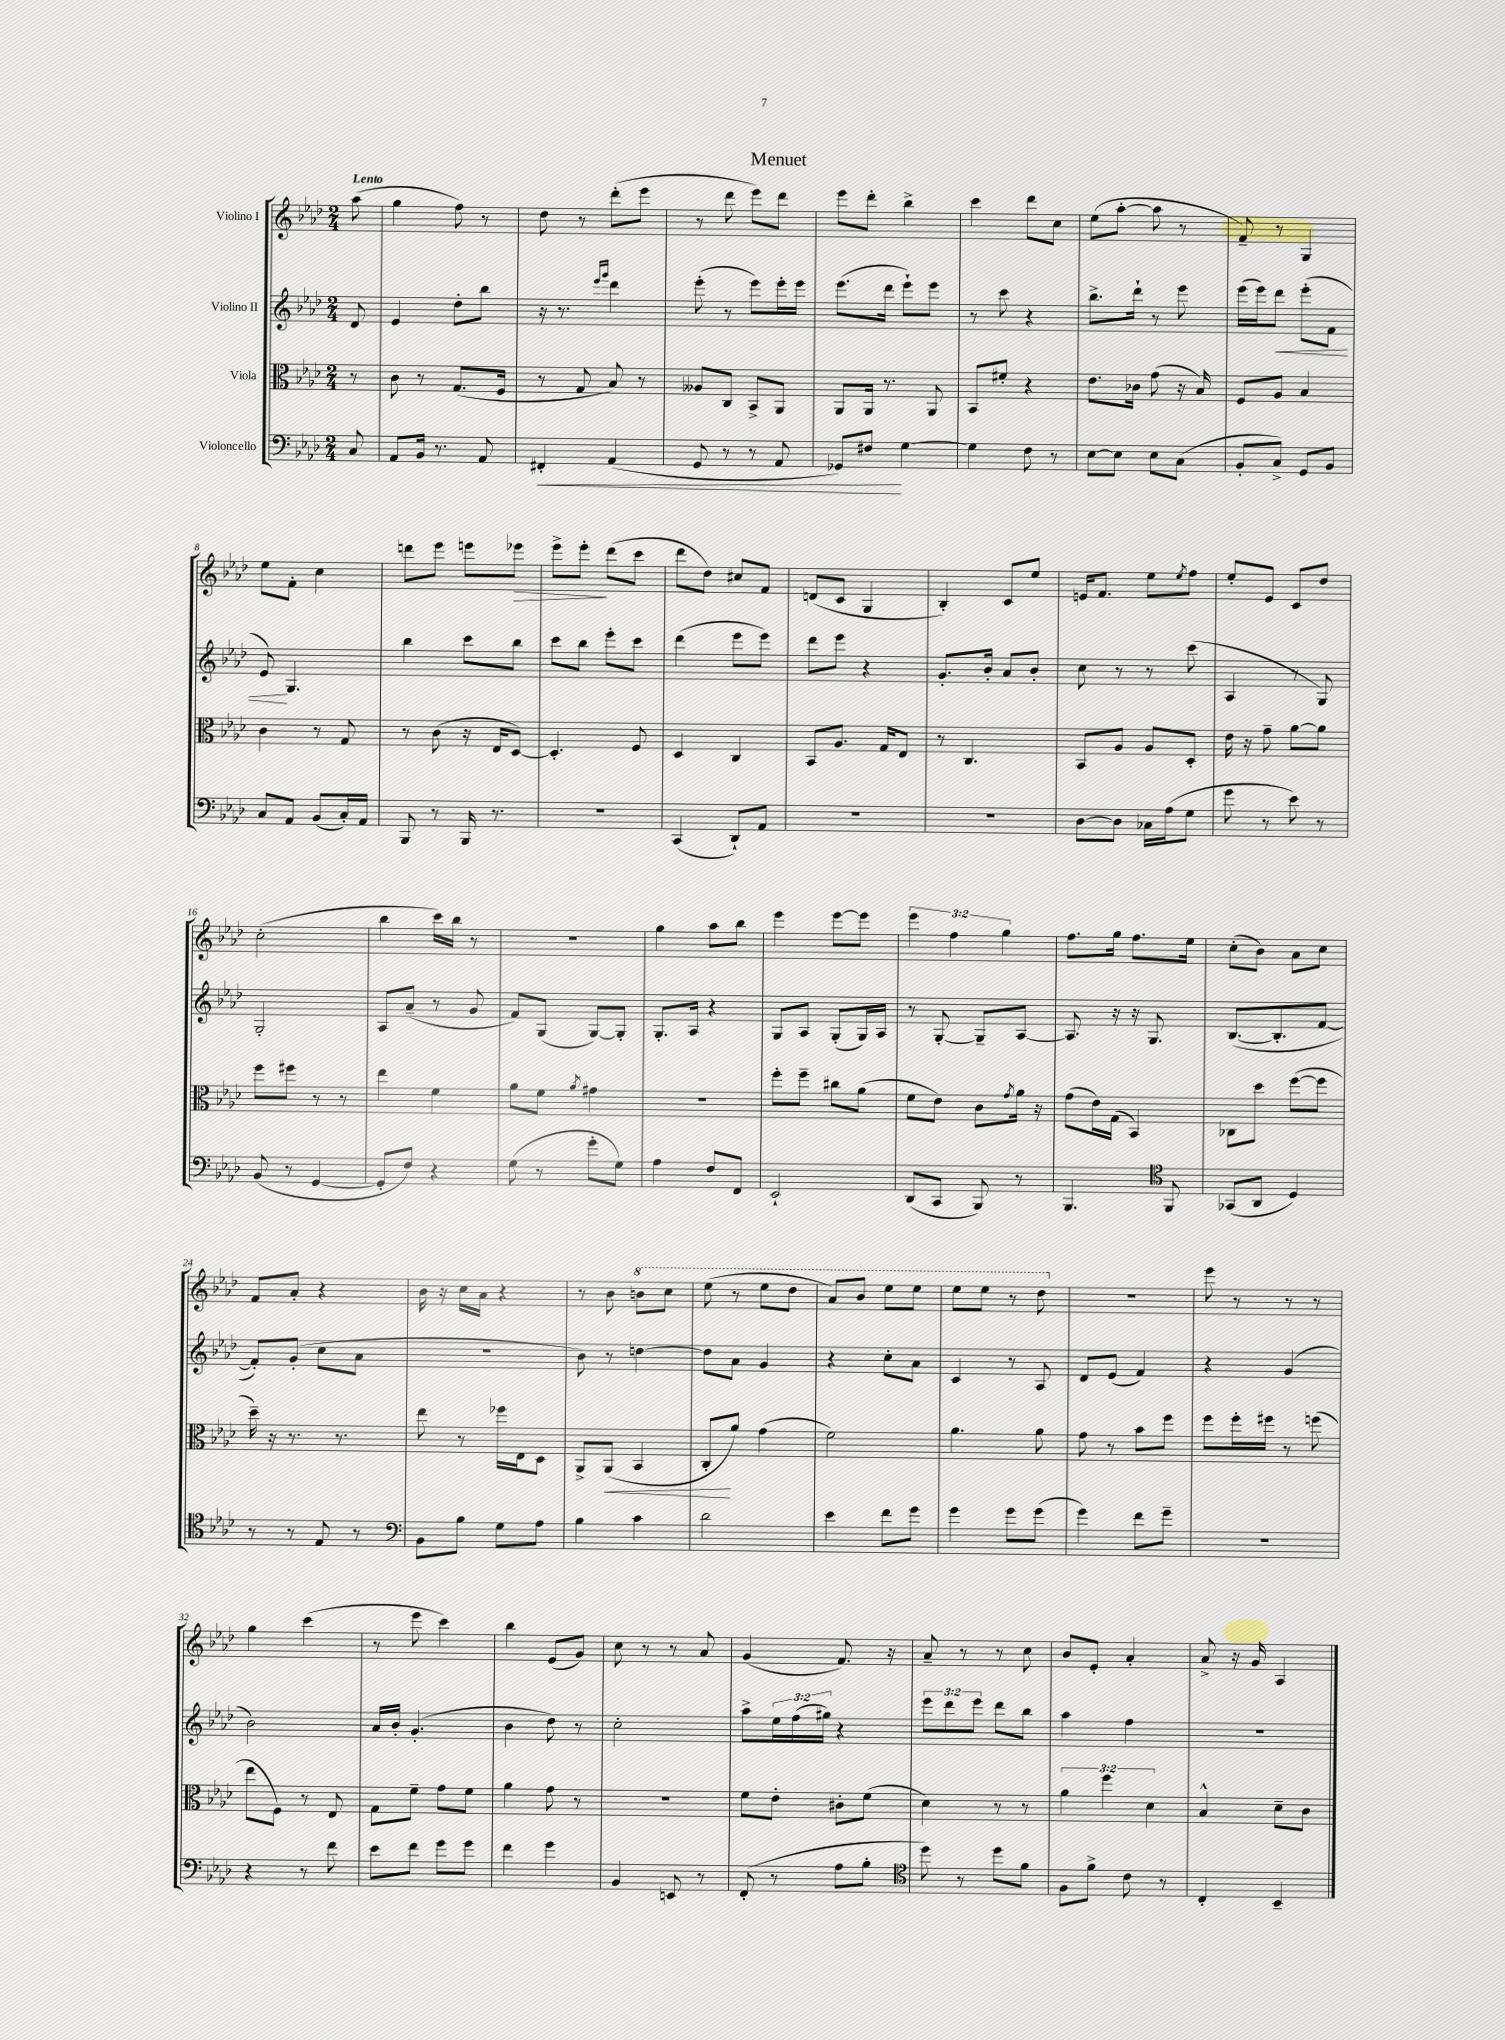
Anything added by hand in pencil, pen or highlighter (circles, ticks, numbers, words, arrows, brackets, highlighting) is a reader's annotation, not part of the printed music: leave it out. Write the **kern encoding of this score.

**kern	**kern	**kern	**kern
*staff4	*staff3	*staff2	*staff1
*clefF4	*clefC3	*clefG2	*clefG2
*k[b-e-a-d-]	*k[b-e-a-d-]	*k[b-e-a-d-]	*k[b-e-a-d-]
*M2/4	*M2/4	*M2/4	*M2/4
8C	8r	8d-	(8aa-
=	=	=	=
8AA-	8c	4e-	4gg
16BB-	8r	.	.
8.r	.	.	.
.	(8.G	8dd-'	8ff)
8AA-	.	8bb-	8r
.	16F	.	.
=	=	=	=
4FF#'	8r	16r	8dd-
.	.	8.r	.
.	8G	.	8r
.	.	16qqeee-	.
.	.	16qqggg	.
(4AA-	8B-)	4ddd-	(8ddd-'
.	8r	.	8eee-
=	=	=	=
8GG	8A--	(8eee-'	8r
8r	8C	8r	8ddd-
8r	8BB-^	8eee-)	8eee-)
8AA-	8AA-	16eee-'	8ddd-
.	.	16eee-	.
=	=	=	=
8GG-)	8AA-	(8.eee-	8eee-
8F#	16AA-	.	8ddd-'
.	8.r	16ddd-	.
[4G	.	8eee-`)	4bb-^
.	8AA-	8eee-	.
=	=	=	=
4G]	8BB-	8r	4ccc
.	8f#'	8ccc	.
8F	4r	4r	8ddd-
8r	.	.	8cc
=	=	=	=
[8E-	8.e-	8.bb-^	(8ee-
8E-]	.	.	[8aa-'
.	16c-	16ddd-`	.
8E-	(8g	8r	8aa-]
(8C	16r	8eee-	8r
.	16B-)	.	.
=	=	=	=
8BB-'	8F	(16eee-	8f~)
.	.	16eee-)	.
8C^)	8A-	8ddd-	8r
8GG	4B-	(8eee-'	4G
8BB-	.	8f	.
=	=	=	=
8C	4c	8e-)	8ee-
8AA-	.	4.G	8f'
(8BB-	8r	.	4cc
16C')	8G	.	.
16AA-	.	.	.
=	=	=	=
8BBB-	8r	4bb-	8ddd
8r	(8c	.	8eee-
16BBB-	16r	8ccc	8eee
8.r	16E-	.	.
.	[8D-)	8bb-	8eee-
=	=	=	=
2r	4.D-']	8ccc	8eee-^
.	.	8bb-	8eee-'
.	.	8eee-'	(8ddd-
.	8F	8ccc	8ccc
=	=	=	=
(4CC	4D-	(4ddd-	8ddd-
.	.	.	8dd-)
8DD-`)	4C	8eee-	8cc#
8AA-	.	8eee-)	8f
=	=	=	=
2r	8BB-	8ddd-	(8d
.	8.A-	8eee-	8c
.	.	4r	4G
.	16G	.	.
.	8E-	.	.
=	=	=	=
2r	8r	8.g'	4B-')
.	4.C	.	.
.	.	16b-'	.
.	.	8a-	8c
.	.	8b-'	8ee-
=	=	=	=
[8D-	8BB-	8cc	16e
.	.	.	8.f
8D-]	8A-	8r	.
16C-	8A-	8r	8ee-
(16A-	.	.	.
.	.	.	8qee-
8G	8D-'	(8ccc	8ff
=	=	=	=
8g	16e-	4A-	8ee-'
.	16r	.	.
8r	8g~	.	8e-
8e-)	[8a-	8r	8c
8r	8a-]	8G)	8dd-
=	=	=	=
(8BB-	8ff	2G'	(2cc'
8r	8ff#	.	.
[4GG	8r	.	.
.	8r	.	.
=	=	=	=
8GG']	4ee-	8A-	4bb-
8F)	.	(8a-~	.
4r	4f	8r	16ccc)
.	.	.	16bb-
.	.	8g	8r
=	=	=	=
(8G	8a-	8f)	2r
8r	8f	(8G	.
.	8qa-	.	.
8g'	4g#	[8G)	.
8G)	.	8G']	.
=	=	=	=
4A-	2r	8.G'	4gg
.	.	16A-	.
8F	.	4r	8aa-
8FF	.	.	8bb-
=	=	=	=
2EE-`	8ff'	8G	4eee-
.	8ff~	8A-	.
.	8cc#	(8G'	[8eee-
.	(8a-	16G)	8eee-]
.	.	16A-	.
=	=	=	=
(8DD-	8f	8r	6eee-
8CC	8e-)	[8G'	.
.	.	.	6ff
8BBB-)	8c	8G~]	.
.	.	.	6gg
.	8qg	.	.
8r	16a-	[8A-	.
.	16r	.	.
=	=	=	=
4.BBB-	(8g	8.A-]	8.ff
.	16e-)	.	.
.	(16G	16r	16gg
.	4BB-)	16r	8.ff
.	.	8.G	.
*clefC4	*	*	*
8FF	.	.	.
.	.	.	16ee-
=	=	=	=
(8GG-	8C-	([8.B-	(8cc'
8AA-	8dd-	.	8b-)
.	.	8.B-']	.
4D-)	([8ff	.	8a-
.	8ff]	[8f	8cc
=	=	=	=
8r	16dd-~)	8f'])	8f
.	16r	.	.
8r	8.r	(8g'	8a-'
8E-	.	8cc	4r
.	8.r	.	.
8r	.	8a-	.
=	=	=	=
*clefF4	*	*	*
8BB-	8ee-	2r	16b-
.	.	.	16r
8B-	8r	.	16cc
.	.	.	16a-
8G	16ff-	.	4r
.	16E-	.	.
8A-	8D-	.	.
=	=	=	=
4B-	8AA-^	8b-)	8r
.	(8AA-	8r	8b-
4c	4BB-	[4dd	8bb
.	.	.	8ccc
=	=	=	=
2d-	8C'	8dd]	(8eee-
.	8a-)	8a-	8r
.	(4g	4g	8eee-
.	.	.	8ddd-
=	=	=	=
4e-	2f)	4r	8aa-)
.	.	.	8bb-
8f	.	8cc'	8eee-
8g	.	8a-	8eee-
=	=	=	=
4g	4.a-	4c	8eee-
.	.	.	8eee-
8g	.	8r	8r
(8g	8a-	8A-	8ddd-
=	=	=	=
4g)	8g	8d-	2r
.	8r	(8e-	.
8f	8b-	4f)	.
8g~	8ff	.	.
=	=	=	=
2r	8ff	4r	8eee-
.	16ff'	.	8r
.	16ff#	.	.
.	8r	(4g	8r
.	(8ff	.	8r
=	=	=	=
4r	8ee-	2b-)	4gg
.	8F)	.	.
8r	8r	.	(4ccc
8f	8E-	.	.
=	=	=	=
8e-	8G	16a-	8r
.	.	16b-'	.
8f	8f~	(4.g'	8eee-
8g	8g	.	4ccc)
8g	8f	.	.
=	=	=	=
4f	4a-	4b-	4bb-
4g	8g	8dd-)	(8e-
.	8r	8r	8g)
=	=	=	=
4BB-	2r	2cc'	8cc
.	.	.	8r
8EE	.	.	8r
8r	.	.	8a-
=	=	=	=
(8FF'	8f	8aa-^	(4g
8r	8e-'	24ee-	.
.	.	(24ff	.
.	.	24gg#)	.
8A-	8c#'	4r	8.f)
8B-'	(8f	.	.
.	.	.	16r
=	=	=	=
*clefC4	*	*	*
8dd-)	4d-)	12eee-	8a-~
.	.	12ddd-	.
8r	.	.	8r
.	.	12eee-	.
8dd-	8r	8ddd-	8r
8f	8r	8bb-	8cc
=	=	=	=
8F	6a-	4aa-	8b-
8f^	.	.	8e-'
.	6ff	.	.
8c	.	4ff	4a-'
.	6d-	.	.
8r	.	.	.
=	=	=	=
4C'	4B-^^	2r	8a-^
.	.	.	16r
.	.	.	16g
4BB-~	8d-~	.	4A-
.	8c	.	.
==	==	==	==
*-	*-	*-	*-
